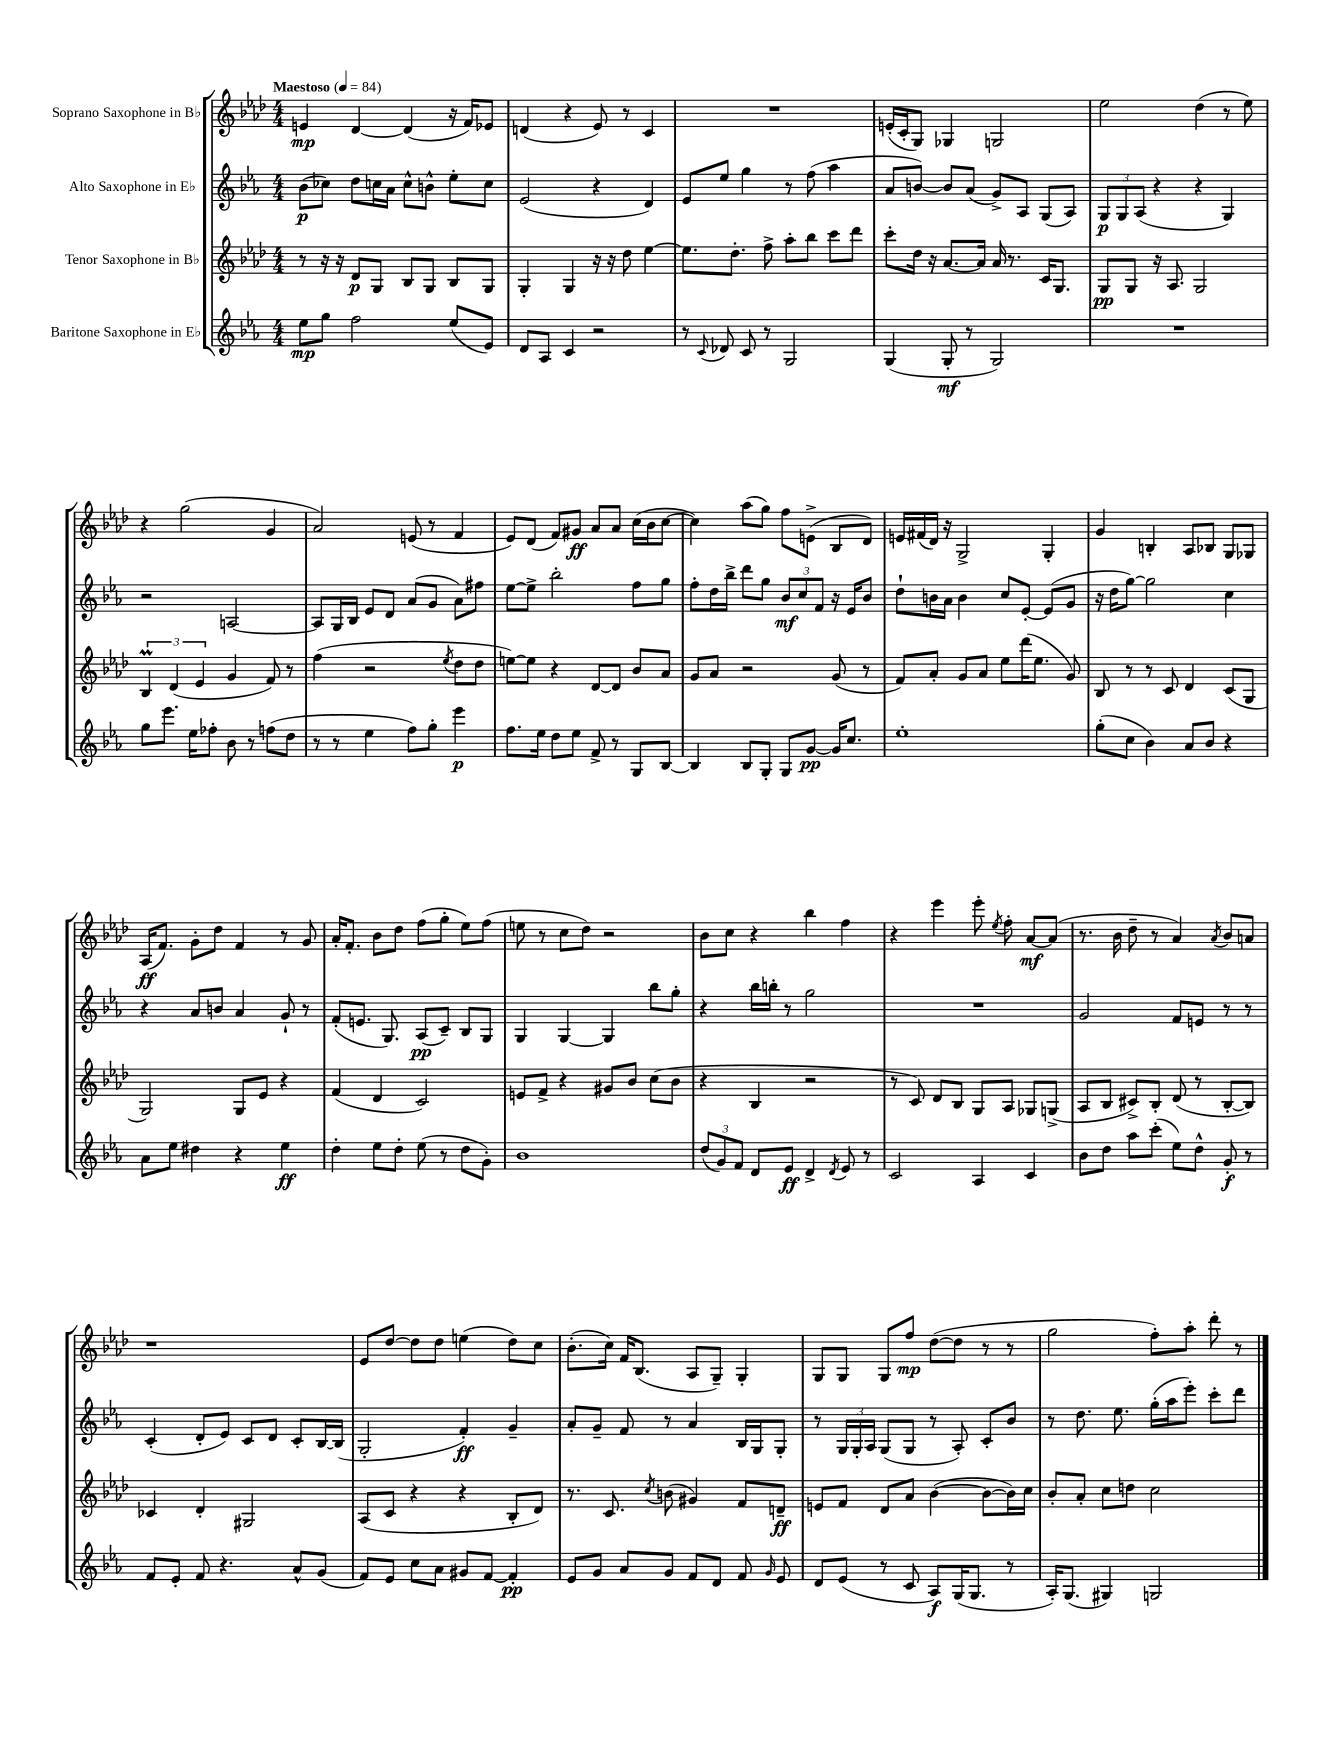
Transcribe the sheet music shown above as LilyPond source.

<<
\new StaffGroup <<
\new Staff = "s0" \with { instrumentName = "Soprano Saxophone in Bb" } {
    \clef treble \key aes \major \numericTimeSignature \time 4/4 \tempo "Maestoso" 4 = 84
    \autoBeamOff e'4\mp des'4~ des'4( r16 f'16[) ees'8] |
    d'4( r4 ees'8) r8 c'4 |
    R1 |
    e'16[-.( c'16-. g8]) ges4 g2 |
    ees''2 des''4( r8 ees''8) |
    r4 g''2( g'4 |
    aes'2) e'8( r8 f'4 |
    ees'8[) des'8]( f'8[) gis'8]\ff aes'8[ aes'8] c''16[( bes'16 c''8]~ |
    c''4) aes''8[( g''8]) f''8[ e'8]->( bes8[ des'8]) |
    e'16[ fis'16( des'16]) r16 g2-> g4-. |
    g'4 b4-. aes8[ bes8] g8[ ges8] |
    aes16[\ff( f'8.]) g'8[-. des''8] f'4 r8 g'8 |
    aes'16[-. f'8.]-. bes'8[ des''8] f''8[( g''8]-. ees''8[) f''8]( |
    e''8 r8 c''8[ des''8]) r2 |
    bes'8[ c''8] r4 bes''4 f''4 |
    r4 ees'''4 ees'''8-. \acciaccatura { ees''8 } f''8-. aes'8[~\mf aes'8]( |
    r8. bes'16 des''8-- r8 aes'4) \acciaccatura { aes'8 } bes'8[ a'8] |
    r1 |
    ees'8[ des''8]~ des''8[ des''8] e''4( des''8[) c''8] |
    bes'8.[-.( c''16]) f'16[ bes8.]( aes8[ g8]--) g4-. |
    g8[ g8] g8[ f''8]\mp des''8[~( des''8] r8 r8 |
    g''2 f''8[-.) aes''8]-. des'''8-. r8 \bar "|." |
}
\new Staff = "s1" \with { instrumentName = "Alto Saxophone in Eb" } {
    \clef treble \key ees \major \numericTimeSignature \time 4/4
    \autoBeamOff bes'8[\p( ces''8]) d''8[ c''16 aes'16] c''8[-^ b'8]-^ ees''8[-. c''8] |
    ees'2( r4 d'4) |
    ees'8[ ees''8] g''4 r8 f''8( aes''4 |
    aes'8[ b'8]~) b'8[ aes'8]( g'8[->) aes8] g8[( aes8]) |
    \tuplet 3/2 { g8[\p g8 aes8]( } r4 r4 g4) |
    r2 a2~ |
    a8[ g16 bes16] ees'8[ d'8] aes'8[( g'8] aes'8[) fis''8] |
    ees''8[~ ees''8]-> bes''2-. f''8[ g''8] |
    f''8[-. d''16 bes''16]-> d'''8[ g''8] \tuplet 3/2 { bes'8[\mf c''8 f'8] } r16 ees'16[ bes'8] |
    d''8[-! b'16 aes'16] b'4 c''8[ ees'8]~-. ees'8[( g'8] |
    r16 d''16[ g''8]~) g''2 c''4 |
    r4 aes'8[ b'8] aes'4 g'8-! r8 |
    f'8[-.( e'8.] g8.) aes8[\pp( c'8]--) bes8[ g8] |
    g4 g4~ g4 bes''8[ g''8]-. |
    r4 bes''16[ b''16]-. r8 g''2 |
    R1 |
    g'2 f'8[ e'8] r8 r8 |
    c'4-.( d'8[-. ees'8]) c'8[ d'8] c'8[-. bes16~ bes16]( |
    g2-. f'4-.\ff) g'4-- |
    aes'8[-. g'8]-- f'8 r8 aes'4 bes16[ g16 g8]-. |
    r8 \tuplet 3/2 { g16[ g16-. aes16] } g8[( g8] r8 aes8-.) c'8[-. bes'8] |
    r8 d''8. ees''8. g''16[-.( aes''16 ees'''8]-.) c'''8[-. d'''8] \bar "|." |
}
\new Staff = "s2" \with { instrumentName = "Tenor Saxophone in Bb" } {
    \clef treble \key aes \major \numericTimeSignature \time 4/4
    \autoBeamOff r8 r16 r16 des'8[\p g8] bes8[ g8] bes8[ g8] |
    g4-. g4 r16 r16 des''8 ees''4~ |
    ees''8.[ des''8.]-. f''8-> aes''8[-. bes''8] c'''8[ des'''8] |
    c'''8[-. des''16] r16 aes'8.[~ aes'16] aes'16 r8. c'16[ g8.] |
    g8[\pp g8] r16 aes8. g2 |
    \tuplet 3/2 { bes4\prall des'4( ees'4 } g'4 f'8) r8 |
    f''4( r2 \acciaccatura { ees''8 } des''8[ des''8] |
    e''8[~) e''8] r4 des'8[~ des'8] bes'8[ aes'8] |
    g'8[ aes'8] r2 g'8( r8 |
    f'8[) aes'8]-. g'8[ aes'8] ees''8[ des'''16( ees''8.] g'8) |
    bes8 r8 r8 c'8 des'4 c'8[( g8] |
    g2) g8[ ees'8] r4 |
    f'4( des'4 c'2) |
    e'8[ f'8]-> r4 gis'8[ bes'8] c''8[( bes'8] |
    r4 bes4 r2 |
    r8 c'8) des'8[ bes8] g8[ aes8] ges8[ g8]->( |
    aes8[ bes8] cis'8[->) bes8]-. des'8( r8 bes8[~-. bes8]) |
    ces'4 des'4-. gis2 |
    aes8[( c'8] r4 r4 bes8[-. des'8]) |
    r8. c'8. \acciaccatura { c''8 } b'8( gis'4) f'8[ d'8]--\ff |
    e'8[ f'8] des'8[ aes'8] bes'4~( bes'8[~ bes'16) c''16] |
    bes'8[-. aes'8]-. c''8[ d''8] c''2 \bar "|." |
}
\new Staff = "s3" \with { instrumentName = "Baritone Saxophone in Eb" } {
    \clef treble \key ees \major \numericTimeSignature \time 4/4
    \autoBeamOff ees''8[\mp g''8] f''2 ees''8[( ees'8]) |
    d'8[ aes8] c'4 r2 |
    r8 \appoggiatura { c'8 } des'8 c'8 r8 g2 |
    g4( g8-.\mf r8 g2) |
    R1 |
    g''8[ ees'''8.] ees''16[ fes''8]-. bes'8 r8 f''8[( d''8] |
    r8 r8 ees''4 f''8[) g''8]-. ees'''4\p |
    f''8.[ ees''16] d''8[ ees''8] f'8-> r8 g8[ bes8]~ |
    bes4 bes8[ g8]-. g8[ g'8]~\pp g'16[ c''8.] |
    ees''1-. |
    g''8[-.( c''8] bes'4) aes'8[ bes'8] r4 |
    aes'8[ ees''8] dis''4 r4 ees''4\ff |
    d''4-. ees''8[ d''8]-. ees''8( r8 d''8[ g'8]-.) |
    bes'1 |
    \tuplet 3/2 { d''8[( g'8) f'8] } d'8[ ees'8]\ff d'4-> \acciaccatura { d'8 } ees'8 r8 |
    c'2 aes4 c'4 |
    bes'8[ d''8] aes''8[ c'''8]-.( ees''8[) d''8]-^ g'8-.\f r8 |
    f'8[ ees'8]-. f'8 r4. aes'8[-^ g'8]( |
    f'8[) ees'8] c''8[ aes'8] gis'8[ f'8]~ f'4-.\pp |
    ees'8[ g'8] aes'8[ g'8] f'8[ d'8] f'8 \grace { g'16 } ees'8 |
    d'8[ ees'8]( r8 c'8 aes8[\f) g16( g8.] r8 |
    aes16[-.) g8.]( gis4) g2 \bar "|." |
}
>>
>>
\layout { \context { \Score \remove "Bar_number_engraver" } }
